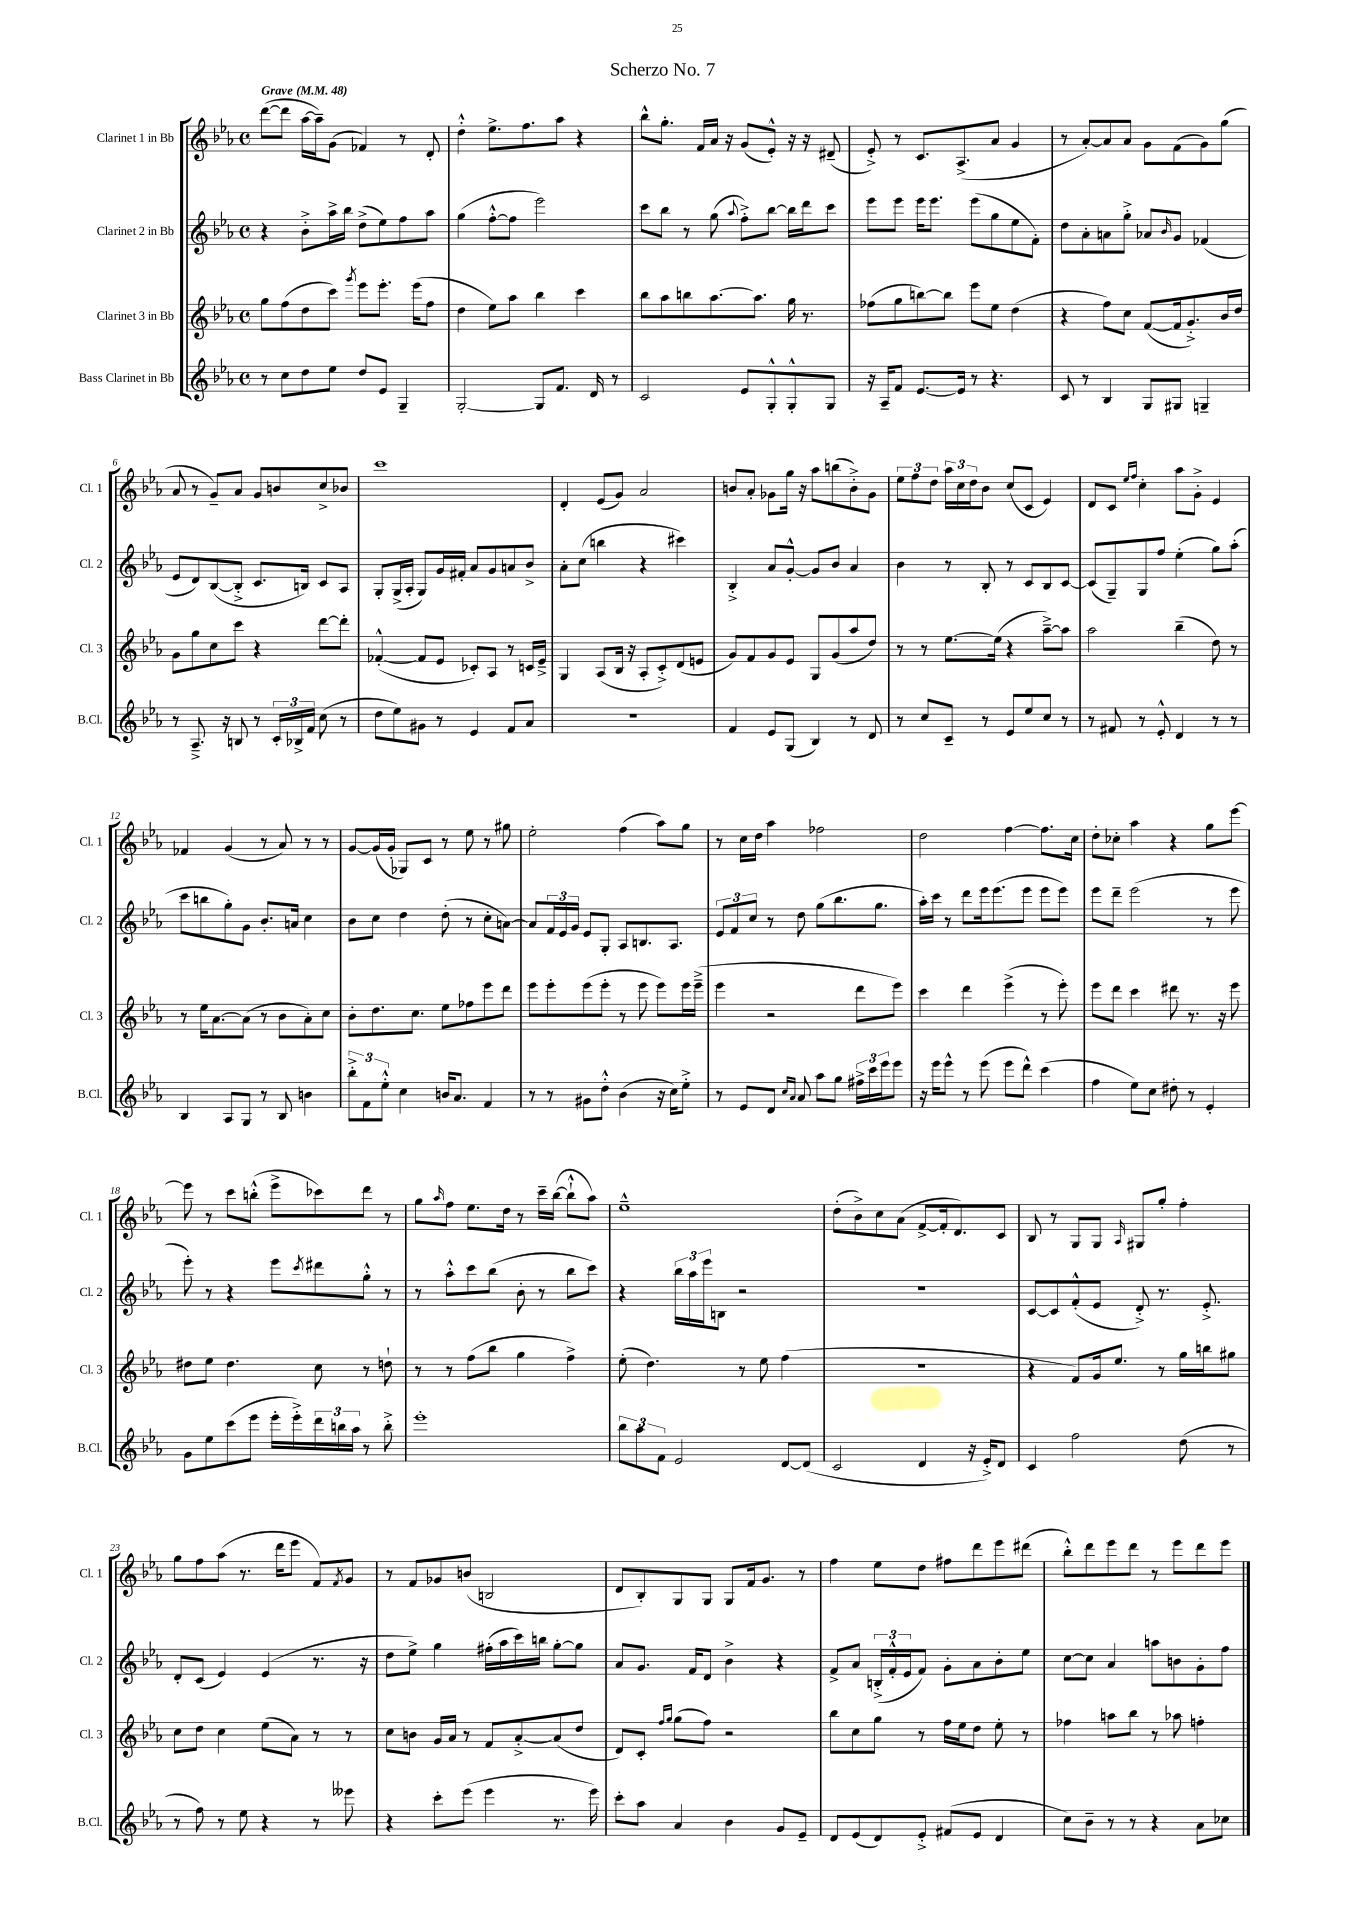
\header { title = "Scherzo No. 7" }
<<
\new StaffGroup <<
\new Staff = "s0" \with { instrumentName = "Clarinet 1 in Bb" shortInstrumentName = "Cl. 1" } {
    \clef treble \key ees \major \defaultTimeSignature \time 4/4 \tempo "Grave" 4 = 48
    d'''8~( d'''8 aes''16~ aes''16--) g'8( fes'4) r8 d'8-. |
    d''4-.-^ ees''8.-> f''8. aes''8 r4 |
    bes''8-^ g''8.-. f'16 aes'16 r16 g'8( ees'8-.-^) r16 r16 dis'8--( |
    ees'8-.->) r8 c'8. aes8.->( aes'8 g'4 |
    r8 aes'8~-.) aes'8 aes'8 g'8 f'8( g'8) g''8( |
    aes'8 r8 g'8--) aes'8 g'8 b'8 c''8-> bes'8 |
    c'''1 |
    d'4-. ees'8( g'8) aes'2 |
    b'8 aes'8-. ges'8 g''16 r16 aes''8 b''8( b'8-.->) ges'8 |
    \tuplet 3/2 { ees''8 f''8 d''8 } \tuplet 3/2 { aes''16 c''16 d''16 } bes'8 c''8( c'8 ees'4) |
    d'8 c'8 \grace { ees''16 f''16 } c''4-. aes''8 g'8-.-> ees'4 |
    fes'4 g'4( r8 aes'8) r8 r8 |
    g'8~ g'16( g'16-. ges8) c'8 r8 ees''8 r8 gis''8 |
    ees''2-. f''4( aes''8) g''8 |
    r8 c''16 d''16 aes''4 fes''2 |
    d''2 f''4~ f''8. c''16 |
    d''8-. ces''8-. aes''4 r4 g''8 ees'''8~ |
    ees'''8 r8 c'''8 b''8-.-^( ees'''8-> ces'''8) d'''8 r8 |
    g''8 \grace { aes''16 } f''8 ees''8. d''16 r8 c'''16-- bes''16~( bes''8-!-^ aes''8) |
    ees''1---^ |
    d''8-.( bes'8->) c''8 aes'8( f'8~-> f'16-. d'8.) c'8 |
    bes8 r8 g8 g8 \grace { aes16 } gis8 g''8-. f''4-. |
    g''8 f''8 aes''8( r8. d'''16 ees'''8 f'8) \acciaccatura { f'8 } g'8 |
    r8 f'8 ges'8 b'8( b2 |
    d'8 bes8-.) g8 g8 g8 f'16 g'8. r8 |
    f''4 ees''8 d''8 fis''8 d'''8 ees'''8 dis'''8( |
    bes''8-.-^) d'''8 ees'''8 d'''8 r8 ees'''8 d'''8 ees'''8 \bar "|." |
}
\new Staff = "s1" \with { instrumentName = "Clarinet 2 in Bb" shortInstrumentName = "Cl. 2" } {
    \clef treble \key ees \major \defaultTimeSignature \time 4/4
    r4 bes'8-.-> aes''16-> bes''16 d''8->( ees''8) f''8 aes''8 |
    g''4( f''8~-.-^ f''8 ees'''2) |
    c'''8 bes''8 r8 g''8( \appoggiatura { aes''8 } f''8-.->) bes''8~ bes''16 d'''16 c'''8 |
    ees'''8 ees'''8 ees'''16 ees'''8. ees'''8( g''8 ees''8 f'8-.) |
    d''8 aes'8-. a'8 g''8-.-> aes'8 \grace { bes'16 } g'8 fes'4( |
    ees'8 d'8) bes8~( bes8-.-> c'8. b16) c'8 aes8 |
    g8-. g16->( aes16-. g8) g'16 fis'16-. aes'8 g'8 a'8 bes'8-> |
    aes'8-. c''8( b''4 r4 cis'''4) |
    bes4-.-> aes'8 g'8~-.-^ g'8 bes'8 aes'4 |
    bes'4 r8 bes8-. r8 c'8 bes8 c'8~ |
    c'8( g8--) g8 f''8 ees''4-.( g''8) aes''8-.( |
    c'''8 b''8 g''8-.) g'8 bes'8.-. a'16 c''4 |
    bes'8 c''8 d''4 d''8-.( r8 c''8-. a'8~) |
    a'8 \tuplet 3/2 { f'16 ees'16 g'16 } ees'8 g8-. aes8 b8. aes8. |
    \tuplet 3/2 { ees'8 f'8 c''8 } r8 d''8 g''8( bes''8. g''8. |
    aes''16-.) c'''16 r8 d'''8 ees'''16 ees'''8.( ees'''8 ees'''8 ees'''8) |
    ees'''8 d'''8-- ees'''2( r8 ees'''8 |
    ees'''8-.) r8 r4 ees'''8 \acciaccatura { c'''8 } dis'''8 g''8-.-^ r8 |
    r8 aes''8-.-^ c'''8 bes''8( bes'8-. r8 bes''8 c'''8) |
    r4 \tuplet 3/2 { bes''16 aes''16 ees'''16 } b8 r2 |
    R1 |
    c'8~ c'8 f'8-.-^( ees'8 d'8-.->) r8. ees'8.-.-> |
    d'8-. c'8( ees'4) ees'4( r8. r16 |
    d''8 ees''8->) g''4 fis''16-.( aes''16 c'''16) b''16 g''8~-. g''8 |
    aes'8 g'8. f'16 d'8 bes'4-> r4 |
    f'8-> aes'8 \tuplet 3/2 { b16-.->( f'16-.-^ ees'16 } f'8) g'8-. aes'8 bes'8-. ees''8 |
    c''8~ c''8 aes'4 a''8 b'8 g'8-. f''8 \bar "|." |
}
\new Staff = "s2" \with { instrumentName = "Clarinet 3 in Bb" shortInstrumentName = "Cl. 3" } {
    \clef treble \key ees \major \defaultTimeSignature \time 4/4
    g''8 f''8( d''8 c'''8) \acciaccatura { g'''8 } ees'''8 ees'''8.-. ees'''16( f''8 |
    d''4 ees''8) aes''8 bes''4 c'''4 |
    bes''8 aes''8 b''8 aes''8.~ aes''8. g''16 r8. |
    fes''8( g''8 b''8~) b''8 ees'''8 ees''8 d''4( |
    r4 f''8) c''8 f'8~( f'16 g'8.-.->) bes'16 d''16 |
    g'8 g''8 c''8 c'''8 r4 d'''8~ d'''8-. |
    fes'4~-.-^( fes'8 ees'8 ces'8-.) aes8 r8 c'16 ees'16---> |
    g4 aes8( bes16 r16 aes8-. c'8-.->) d'8( e'8 |
    g'8) f'8 g'8 ees'8 g8 g'8( aes''8 d''8) |
    r8 r8 ees''8.~ ees''16( r4 aes''8~--->) aes''8 |
    aes''2 bes''4--( d''8) r8 |
    r8 ees''16 aes'8.~ aes'8( r8 bes'8 aes'8-.) c''8 |
    bes'8-. d''8. c''8. ees''8 fes''8 ees'''8 d'''8 |
    ees'''8 ees'''8-. ees'''8( ees'''8-. r8 ees'''8 ees'''8) ees'''16 ees'''16--->( |
    ees'''4 r2 d'''8 ees'''8) |
    c'''4 d'''4 ees'''4->( r8 ees'''8-.) |
    ees'''8 d'''8 c'''4 dis'''8 r8. r16 ees'''8 |
    dis''8 ees''8 dis''4. c''8 r8 d''8-! |
    r8 r8 f''8( bes''8 g''4 f''4->) |
    ees''8-.( d''4.) r8 ees''8 f''4( |
    R1 |
    r4 f'8) g'16 ees''8. r8 g''16 b''16 gis''8 |
    c''8 d''8 c''4 ees''8( aes'8) r8 r8 |
    c''8 b'8 g'16 aes'16 r8 f'8 aes'8~-.-> aes'8( d''8 |
    d'8) c'8-. \grace { f''16 g''16 } g''8( f''8) r2 |
    bes''8 c''8 g''8 r8 f''16 ees''16 d''8 ees''8-. r8 |
    fes''4 a''8 bes''8 r8 aes''8 f''4-. \bar "|." |
}
\new Staff = "s3" \with { instrumentName = "Bass Clarinet in Bb" shortInstrumentName = "B.Cl." } {
    \clef treble \key ees \major \defaultTimeSignature \time 4/4
    r8 c''8 d''8 ees''8 d''8 ees'8 g4-- |
    g2~-. g8 f'8. d'16 r8 |
    c'2 ees'8 g8-.-^ g8-.-^ g8 |
    r16 aes16-- f'8 ees'8.~ ees'16 r8 r4. |
    c'8 r8 bes4 g8 gis8 g4-- |
    r8 aes8.---> r16 b8 r8 \tuplet 3/2 { c'16-. bes16-> f'16 } c''8( r8 |
    d''8 ees''8) gis'8 r8 ees'4 f'8 aes'8 |
    r1 |
    f'4 ees'8 g8( bes4) r8 d'8 |
    r8 c''8 c'8-- r8 ees'8 ees''8 c''8 r8 |
    r8 fis'8 r8 ees'8-.-^ d'4 r8 r8 |
    bes4 aes8 g8 r8 bes8 b'4 |
    \tuplet 3/2 { bes''8-.-> f'8 ees''8-.-^ } c''4 b'16 aes'8. f'4 |
    r8 r8 gis'8 d''8-.-^ bes'4( r16 c''16) ees''8-.-> |
    r8 ees'8 d'8 \grace { c''16 aes'16 } aes'8 aes''8 g''8 \tuplet 3/2 { fis''16-> c'''16 ees'''16 } ees'''8 |
    r16 ees'''16 ees'''8-^ r8 ees'''8( ees'''8 d'''8-^) c'''4( |
    f''4 ees''8) c''8 dis''8-. r8 ees'4-. |
    g'8 ees''8 c'''8( ees'''8 ees'''16-. ees'''16-.->) \tuplet 3/2 { d'''16 b''16 aes''16 } r8 b''8-.-> |
    ees'''1-. |
    \tuplet 3/2 { bes''8 aes''8 f'8 } ees'2 d'8~ d'8( |
    c'2 d'4 r16 ees'16-.->) d'8 |
    c'4 f''2 d''8( r8 |
    r8 f''8) r8 ees''8 r4 r8 eeses'''8 |
    r4 c'''8-. ees'''8( ees'''4 r8. ees'''16) |
    c'''8-. aes''8 aes'4 bes'4 g'8 ees'8-- |
    d'8 ees'8( d'8) ees'8-.-> fis'8( ees'8 d'4 |
    c''8) bes'8-- r8 r8 r4 aes'8 ces''8 \bar "|." |
}
>>
>>
